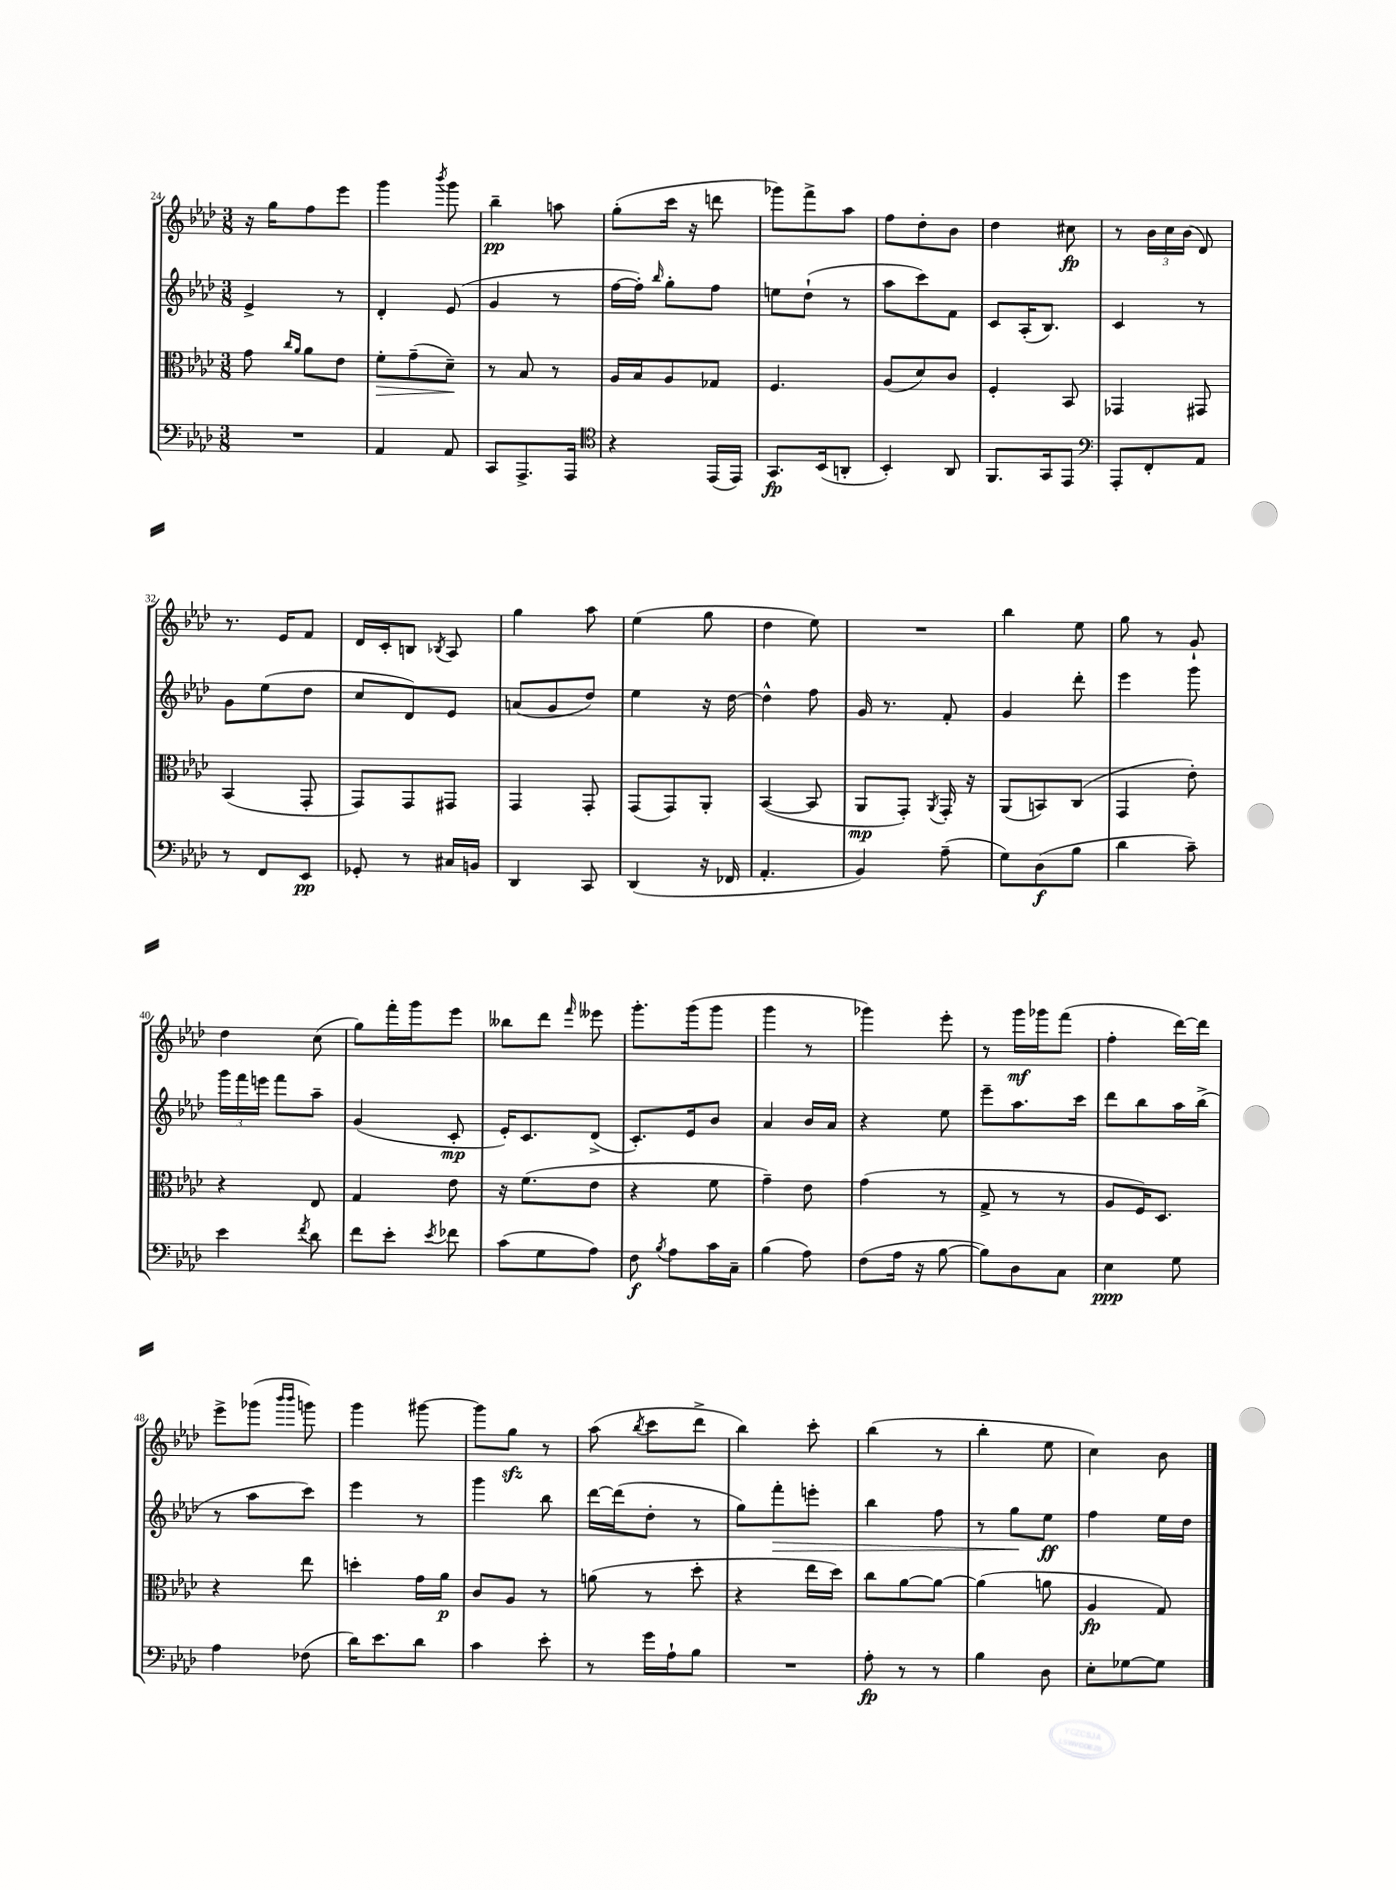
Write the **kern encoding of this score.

**kern	**dynam	**kern	**dynam	**kern	**dynam	**kern	**dynam
*part4	*part4	*part3	*part3	*part2	*part2	*part1	*part1
*staff4	*staff4	*staff3	*staff3	*staff2	*staff2	*staff1	*staff1
*clefF4	*	*clefC3	*	*clefG2	*	*clefG2	*
*k[b-e-a-d-]	*	*k[b-e-a-d-]	*	*k[b-e-a-d-]	*	*k[b-e-a-d-]	*
*M3/8	*	*M3/8	*	*M3/8	*	*M3/8	*
=24	=24	=24	=24	=24	=24	=24	=24
4.r	.	8g\	.	4e-^/	.	16r	.
.	.	.	.	.	.	16gg\KL	.
.	.	16qqcc/LL	.	.	.	.	.
.	.	16qqa-/JJ	.	.	.	.	.
.	.	8a-\L	.	.	.	8ff\	.
.	.	8e-\J	.	8r	.	8eee-\J	.
=25	=25	=25	=25	=25	=25	=25	=25
!	!	!	!LO:HP:b	!	!	!	!
4AA-/	.	8f'\L	>	4d-'/	.	4ggg\	.
.	.	(8g~\	.	.	.	.	.
.	.	.	.	.	.	8qbbb-/	.
8AA-/	.	8d-~\J)	.	(8e-/	.	8ggg\	.
.	.	.	]	.	.	.	.
=26	=26	=26	=26	=26	=26	=26	=26
8CC/L	.	8r	.	4g/	.	4bb-~\	pp
8.AAA-^/	.	8B-/	.	.	.	.	.
.	.	8r	.	8r	.	8aan\	.
16AAA-/Jk	.	.	.	.	.	.	.
=27	=27	=27	=27	=27	=27	=27	=27
*clefC4	*	*	*	*	*	*	*
4r	.	16A-/LL	.	[16ff\LL	.	(8gg'\L	.
.	.	16B-/J	.	16ff'\JJ])	.	.	.
.	.	.	.	16qqbb-/	.	.	.
.	.	8A-/	.	8gg'\L	.	16ccc\Jk	.
.	.	.	.	.	.	16r	.
(16EE-/LL	.	8G-X/J	.	8ff\J	.	8dddn\	.
16EE-/JJ)	.	.	.	.	.	.	.
=28	=28	=28	=28	=28	=28	=28	=28
8.GG/L	fp	4.F/	.	8een\L	.	8ggg-X\L)	.
.	.	.	.	(8dd-`\J	.	8fff^\	.
(16BB-/k	.	.	.	.	.	.	.
8AAn'/J	.	.	.	8r	.	8aa-\J	.
=29	=29	=29	=29	=29	=29	=29	=29
4BB-'/)	.	(8A-/L	.	8aa-\L	.	8ff\L	.
.	.	8d-/)	.	8ccc\)	.	8dd-'\	.
8AA-/	.	8c/J	.	8f\J	.	8b-\J	.
=30	=30	=30	=30	=30	=30	=30	=30
8.FF/L	.	4F'/	.	8c/L	.	4dd-\	.
.	.	.	.	(16A-'/K	.	.	.
16GG/k	.	.	.	8.B-/J)	.	.	.
8EE-/J	.	8BB-/	.	.	.	8cc#X\	fp
=31	=31	=31	=31	=31	=31	=31	=31
*clefF4	*	*	*	*	*	*	*
8AAA-'/L	.	4GG-X/	.	4c/	.	8r	.
8FF'/	.	.	.	.	.	24b-\LL	.
.	.	.	.	.	.	24cc\	.
.	.	.	.	.	.	(24b-\JJ	.
8AA-/J	.	8GG#X/	.	8r	.	8d-/)	.
!!LO:LB:g=z
=32	=32	=32	=32	=32	=32	=32	=32
8r	.	(4BB-/	.	8g\L	.	8.r	.
8FF/L	.	.	.	(8ee-\	.	.	.
.	.	.	.	.	.	16e-/KL	.
8EE-/J	pp	8GG'/	.	8dd-\J	.	8f/J	.
=33	=33	=33	=33	=33	=33	=33	=33
8GG-X'/	.	8GG/L)	.	8cc/L	.	16d-/LL	.
.	.	.	.	.	.	16c'/J	.
8r	.	8GG/	.	8d-/)	.	8Bn/J	.
.	.	.	.	.	.	8qB-X/	.
16C#X/LL	.	8GG#X/J	.	8e-/J	.	8A-/	.
16BBn/JJ	.	.	.	.	.	.	.
=34	=34	=34	=34	=34	=34	=34	=34
4DD-/	.	4GG/	.	(8an/L	.	4gg\	.
.	.	.	.	8g/	.	.	.
8CC/	.	8GG'/	.	8dd-/J)	.	8aa-\	.
=35	=35	=35	=35	=35	=35	=35	=35
(4DD-/	.	(8GG/L	.	4ee-\	.	(4ee-\	.
.	.	8GG/)	.	.	.	.	.
16r	.	8AA-'/J	.	16r	.	8gg\	.
16FF-X/	.	.	.	[16dd-\	.	.	.
=36	=36	=36	=36	=36	=36	=36	=36
4.AA-'/	.	([4BB-/	.	4dd-^^\]	.	4dd-\	.
.	.	8BB-/]	.	8ff\	.	8ee-\)	.
=37	=37	=37	=37	=37	=37	=37	=37
4BB-/)	.	8AA-/L	mp	16g/	.	4.r	.
.	.	.	.	8.r	.	.	.
.	.	8GG'/J)	.	.	.	.	.
.	.	8qAA-/	.	.	.	.	.
(8A-~\	.	16GG'/	.	8f'/	.	.	.
.	.	16r	.	.	.	.	.
=38	=38	=38	=38	=38	=38	=38	=38
8G\L)	.	(8AA-/L	.	4g/	.	4bb-\	.
(8D-\	f	8BBn/)	.	.	.	.	.
8B-\J	.	(8C/J	.	8ddd-'\	.	8ee-\	.
=39	=39	=39	=39	=39	=39	=39	=39
4d-\	.	4GG/	.	4eee-\	.	8gg\	.
.	.	.	.	.	.	8r	.
8c~\)	.	8e-'\)	.	8ggg\	.	8g`/	.
!!LO:LB:g=z
=40	=40	=40	=40	=40	=40	=40	=40
4e-\	.	4r	.	24ggg\LL	.	4dd-\	.
.	.	.	.	24fff\	.	.	.
.	.	.	.	24eeen\JJ	.	.	.
.	.	.	.	8fff\L	.	.	.
8qf/	.	.	.	.	.	.	.
8d-\	.	8E-/	.	8aa-~\J	.	(8cc\	.
=41	=41	=41	=41	=41	=41	=41	=41
8f\L	.	4G/	.	(4g/	.	8gg\L)	.
8e-'\J	.	.	.	.	.	16fff'\L	.
.	.	.	.	.	.	16ggg\J	.
8qe-/	.	.	.	.	.	.	.
8f-X\	.	8e-\	.	8c'/	mp	8eee-\J	.
=42	=42	=42	=42	=42	=42	=42	=42
(8c\L	.	16r	.	16e-'/KL)	.	8bb--X\L	.
.	.	(8.f\L	.	8.c/	.	.	.
8G\	.	.	.	.	.	8ddd-\J	.
.	.	.	.	.	.	16qqfff/	.
8A-\J)	.	8e-\J	.	(8d-^/J	.	8eee--X\	.
=43	=43	=43	=43	=43	=43	=43	=43
8F\	f	4r	.	8.c'/L)	.	8.ggg'\L	.
8qB-/	.	.	.	.	.	.	.
8A-\L	.	.	.	.	.	.	.
.	.	.	.	16e-/k	.	(16ggg\k	.
16c\L	.	8f\	.	8b-/J	.	8ggg\J	.
16C~\JJ	.	.	.	.	.	.	.
=44	=44	=44	=44	=44	=44	=44	=44
(4B-\	.	4g~\)	.	4a-/	.	4ggg\	.
8A-\)	.	8e-\	.	16b-/LL	.	8r	.
.	.	.	.	16a-/JJ	.	.	.
=45	=45	=45	=45	=45	=45	=45	=45
(8F\L	.	(4g\	.	4r	.	4ggg-X\)	.
16A-\Jk	.	.	.	.	.	.	.
16r	.	.	.	.	.	.	.
[8B-\	.	8r	.	8ee-\	.	8eee-'\	.
=46	=46	=46	=46	=46	=46	=46	=46
8B-\L])	.	8G^/	.	8eee-~\L	.	8r	.
8D-\	.	8r	.	8.aa-\	.	16ggg\LL	mf
.	.	.	.	.	.	16ggg-X\J	.
8C\J	.	8r	.	.	.	(8fff\J	.
.	.	.	.	16ccc\Jk	.	.	.
=47	=47	=47	=47	=47	=47	=47	=47
4E-\	ppp	8A-/L	.	8ddd-\L	.	4ff'\	.
.	.	16F/K)	.	8bb-\	.	.	.
.	.	8.D-/J	.	.	.	.	.
8G\	.	.	.	16aa-\L	.	[16ddd-\LL)	.
.	.	.	.	(16bb-^\JJ	.	16ddd-\JJ]	.
!!LO:LB:g=z
=48	=48	=48	=48	=48	=48	=48	=48
4A-\	.	4r	.	8r	.	8eee-^\L	.
.	.	.	.	8aa-\L	.	(8ggg-X\J	.
.	.	.	.	.	.	16qqbbb-/LL	.
.	.	.	.	.	.	16qqbbb-/JJ	.
(8F-X\	.	8ee-\	.	8ccc\J)	.	8gggn\)	.
=49	=49	=49	=49	=49	=49	=49	=49
16d-\KL)	.	4ddn'\	.	4eee-\	.	4ggg\	.
8.e-\	.	.	.	.	.	.	.
8d-\J	.	16g\LL	.	8r	.	[8ggg#X\	.
.	.	16a-\JJ	p	.	.	.	.
=50	=50	=50	=50	=50	=50	=50	=50
4c\	.	8c/L	.	4ggg\	.	8ggg#\L]	.
.	.	8A-/J	.	.	.	8ggzz\J	.
8e-'\	.	8r	.	8bb-\	.	8r	.
=51	=51	=51	=51	=51	=51	=51	=51
8r	.	(8an\	.	[16ddd-\LL	.	(8aa-\	.
.	.	.	.	(16ddd-\J]	.	.	.
.	.	.	.	.	.	8qbb-/	.
16g\LL	.	8r	.	8dd-'\J	.	8ccc\L	.
16A-`\J	.	.	.	.	.	.	.
8B-\J	.	8dd-'\	.	8r	.	8ddd-^\J	.
=52	=52	=52	=52	=52	=52	=52	=52
4.r	.	4r	.	8gg\L)	.	4bb-\)	.
!	!	!	!	!	!LO:HP:b	!	!
.	.	.	.	8fff'\	>	.	.
.	.	16ee-\LL	.	8eeen'\J	.	8ccc'\	.
.	.	16dd-\JJ)	.	.	.	.	.
=53	=53	=53	=53	=53	=53	=53	=53
8A-'\	fp	8cc\L	.	4bb-\	.	(4bb-\	.
8r	.	[8a-\	.	.	.	.	.
8r	.	8a-\J_	.	8ff\	.	8r	.
=54	=54	=54	=54	=54	=54	=54	=54
4B-\	.	(4a-\]	.	8r	.	4bb-'\	.
.	.	.	.	8gg\L	.	.	.
8D-\	.	8an\	.	8ee-\J	] ff	8ee-\	.
=55	=55	=55	=55	=55	=55	=55	=55
8E-'\L	.	4A-/	fp	4ff\	.	4cc\)	.
[8G-X\	.	.	.	.	.	.	.
8G-\J]	.	8G/)	.	16ee-\LL	.	8b-\	.
.	.	.	.	16dd-\JJ	.	.	.
==	==	==	==	==	==	==	==
*-	*-	*-	*-	*-	*-	*-	*-
